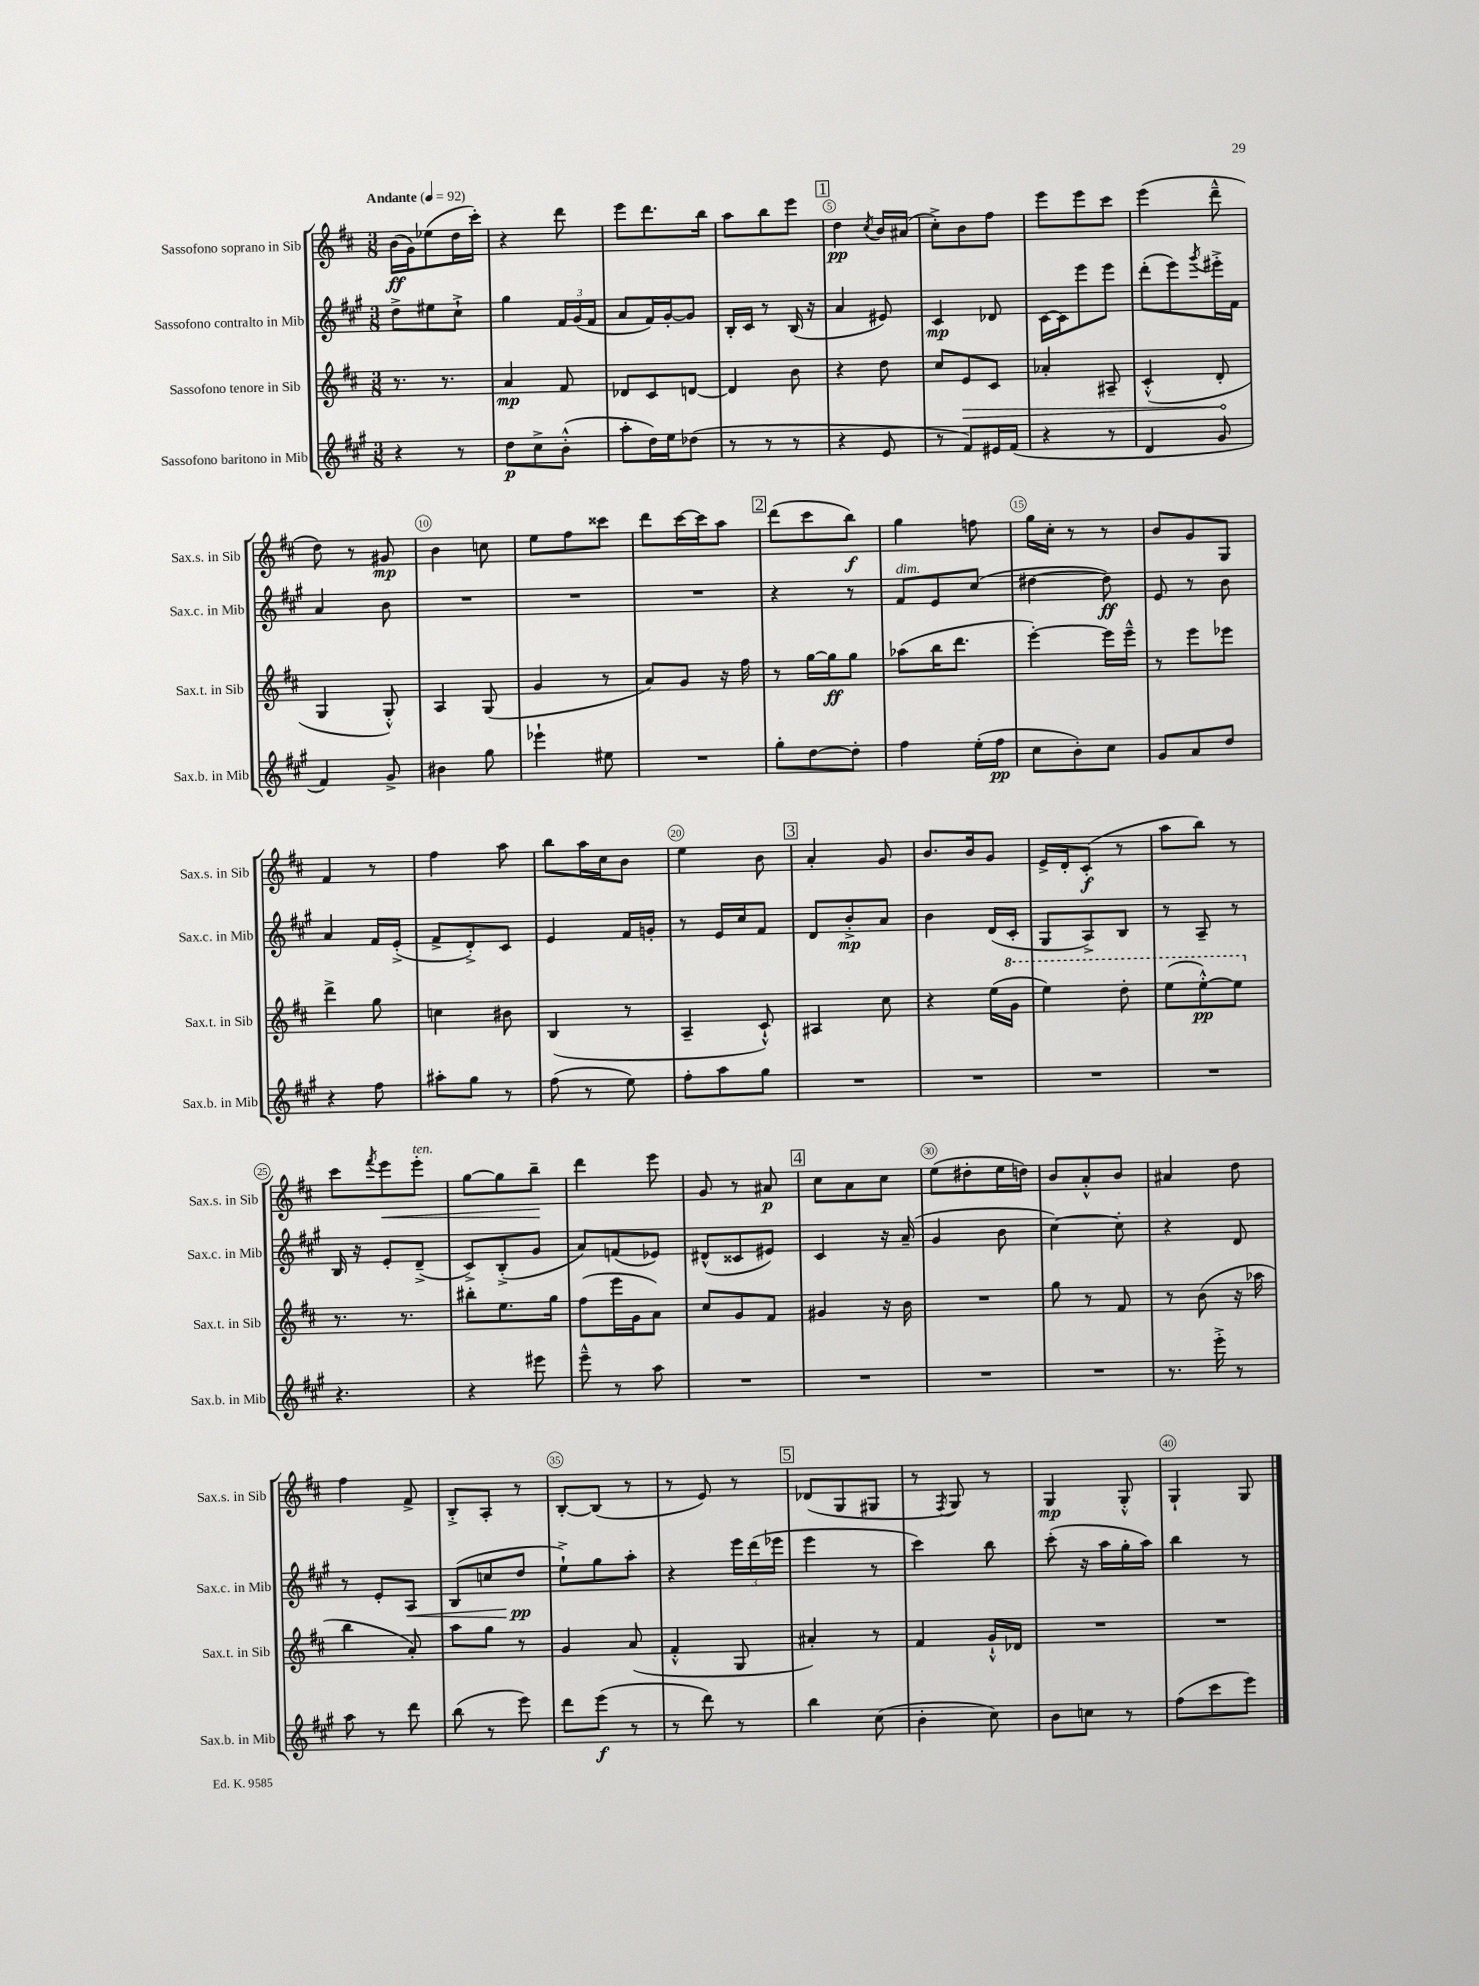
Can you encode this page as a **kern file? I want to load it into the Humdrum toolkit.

**kern	**kern	**kern	**kern
*staff4	*staff3	*staff2	*staff1
*clefG2	*clefG2	*clefG2	*clefG2
*k[f#c#g#]	*k[f#c#]	*k[f#c#g#]	*k[f#c#]
*M3/8	*M3/8	*M3/8	*M3/8
*MM92	*MM92	*MM92	*MM92
4r	8.r	8dd^	(16b
.	.	.	16g)
.	.	8ee#	(8ee-
.	8.r	.	.
8r	.	8cc#`^	16dd
.	.	.	16ccc#')
=	=	=	=
8dd	4a	4gg#	4r
8cc#^	.	.	.
(8b'^^	8f#	24f#	8ddd
.	.	(24g#	.
.	.	24f#	.
=	=	=	=
8aa'	8d-	8a	8eee
16dd)	8c#	16f#)	8.ddd
16ee	.	[16g#'	.
(8dd-	[8d	8g#]	.
.	.	.	16bb
=	=	=	=
8r	4d]	16B'	8aa
.	.	16c#	.
8r	.	8r	8bb
8r	8b	(16B	8eee
.	.	16r	.
=	=	=	=
4r	4r	4a	4dd
.	.	.	8qcc#
8e	8dd	8e#)	16b
.	.	.	(16a#
=	=	=	=
8r	8cc#	4c#	8cc#'^)
8f#)	8e	.	8b
16e#	8c#	8d-	8ff#
(16f#	.	.	.
=	=	=	=
4r	4a-'	[16c#	8eee
.	.	16c#]	.
.	.	8eee	8eee
8r	8A#~	8eee	8ccc#
=	=	=	=
4d	(4c#'^^	(8ddd'	(4eee
.	.	8eee)	.
.	.	8qggg#	.
8g#	8d'	16eee#'^	8ddd~^^
.	.	16f#	.
=	=	=	=
4f#)	4G	4a	8dd)
.	.	.	8r
8g#^	8G'^^)	8b	8g#
=	=	=	=
4b#	4A	4.r	4b
8gg#	(8G	.	8cc
=	=	=	=
4eee-`	4g	4.r	8ee
.	.	.	8ff#
8ee#	8r	.	8ccc##
=	=	=	=
4.r	8a)	4.r	8ddd
.	8g	.	[16ccc#
.	.	.	16ccc#]
.	16r	.	8aa
.	16ff#	.	.
=	=	=	=
8gg#'	8r	4r	(8ddd
[8dd	[16gg	.	8ccc#
.	16gg]	.	.
8dd']	8gg	8r	8bb)
=	=	=	=
4ff#	(8aa-	8f#	4gg
.	16bb	8e	.
.	8.ddd	.	.
(16ee'	.	(8cc#	8ff
16ff#	.	.	.
=	=	=	=
8cc#	[4eee')	[4dd#	16gg
.	.	.	16cc#'
8b')	.	.	8r
8cc#	16eee]	8dd#])	8r
.	16eee~^^	.	.
=	=	=	=
8g#	8r	8e	8b
8a	8eee	8r	8g
8dd	8eee-	8b	8G
=	=	=	=
4r	4ddd^	4a	4f#
8ff#	8gg	16f#	8r
.	.	(16e'^	.
=	=	=	=
8aa#'	4cc	8f#^	4ff#
8gg#	.	8d'^)	.
8r	8b#	8c#	8aa
=	=	=	=
(8ff#	(4B	4e	8bb
8r	.	.	16aa
.	.	.	16cc#
8ee)	8r	16f#	8b
.	.	16g'	.
=	=	=	=
8ff#'	4A~	8r	4ee
8aa	.	16e	.
.	.	16cc#	.
8gg#	8c#`^^)	8f#	8b
=	=	=	=
4.r	4A#	8d	4a'
.	.	8b'^	.
.	8cc#	8a	8g
=	=	=	=
4.r	4r	4b	8.b
.	.	.	16b
.	(16ee	(16d	8g
.	16gg	16c#'	.
=	=	=	=
4.r	4eee)	8G#	16e^
.	.	.	16d'
.	.	8A^)	(8c#'
.	8ddd'	8B	8r
=	=	=	=
4.r	(8eee	8r	8aa
.	[8eee'^^)	8A~	8bb)
.	8eee]	8r	8r
=	=	=	=
4.r	8.r	16B	8ccc#
.	.	16r	.
.	.	.	8qfff#
.	.	8e'	8eee
.	8.r	.	.
.	.	(8d~^	8eee'
=	=	=	=
4r	8bb#'	8c#^)	[8gg
.	8.ee	(8B'^	8gg]
8eee#	.	8g#	8bb~
.	16gg	.	.
=	=	=	=
8eee~^^	(8ff#	8a)	4ddd
8r	16eee	(8f	.
.	16g	.	.
8aa	8a)	8e-)	8eee
=	=	=	=
4.r	8cc#	(8d#^^	8g
.	8g	8c##	8r
.	8f#	8e#)	8a#
=	=	=	=
4.r	4g#	4c#	8cc#
.	.	.	8a
.	16r	16r	8cc#
.	16b	(16a~	.
=	=	=	=
4.r	4.r	4g#	(8ee
.	.	.	8dd#'
.	.	8b	16ee
.	.	.	16dd)
=	=	=	=
4.r	8gg	[4cc#)	8b
.	8r	.	8a'^^
.	8f#	8cc#']	8b
=	=	=	=
8.r	8r	4r	4a#
.	(8b	.	.
16eee'^	.	.	.
8r	16r	8d	8dd
.	16aa-	.	.
=	=	=	=
8aa	4bb	8r	4ff#
8r	.	8e'	.
8ddd	8a')	8A	8f#^
=	=	=	=
(8bb	8aa	(8B	8B'^
8r	8gg	8cc	8A'
8eee)	8r	8dd	8r
=	=	=	=
8ddd	4g	8ee`^)	[8B'
(8eee	.	8gg#	(8B]
8r	(8a	8aa'	8r
=	=	=	=
8r	4f#'^^	4r	8r
8ddd)	.	.	8e)
8r	8G	24eee	8r
.	.	(24ddd	.
.	.	24eee-	.
=	=	=	=
4bb	4a#')	4eee	(8d-
.	.	.	8G
(8cc#	8r	8r	8G#
=	=	=	=
4b'	4f#	4ccc#)	8r
.	.	.	8qF#
.	.	.	8G)
8cc#)	16g`^^	8bb	8r
.	16d-	.	.
=	=	=	=
8b	4.r	(8ccc#'	4G
8cc	.	16r	.
.	.	16aa	.
8r	.	16gg#'	8G'^^
.	.	16aa)	.
=	=	=	=
(8ff#	4.r	4bb	4G`
8ccc#	.	.	.
8eee)	.	8r	8G
==	==	==	==
*-	*-	*-	*-
